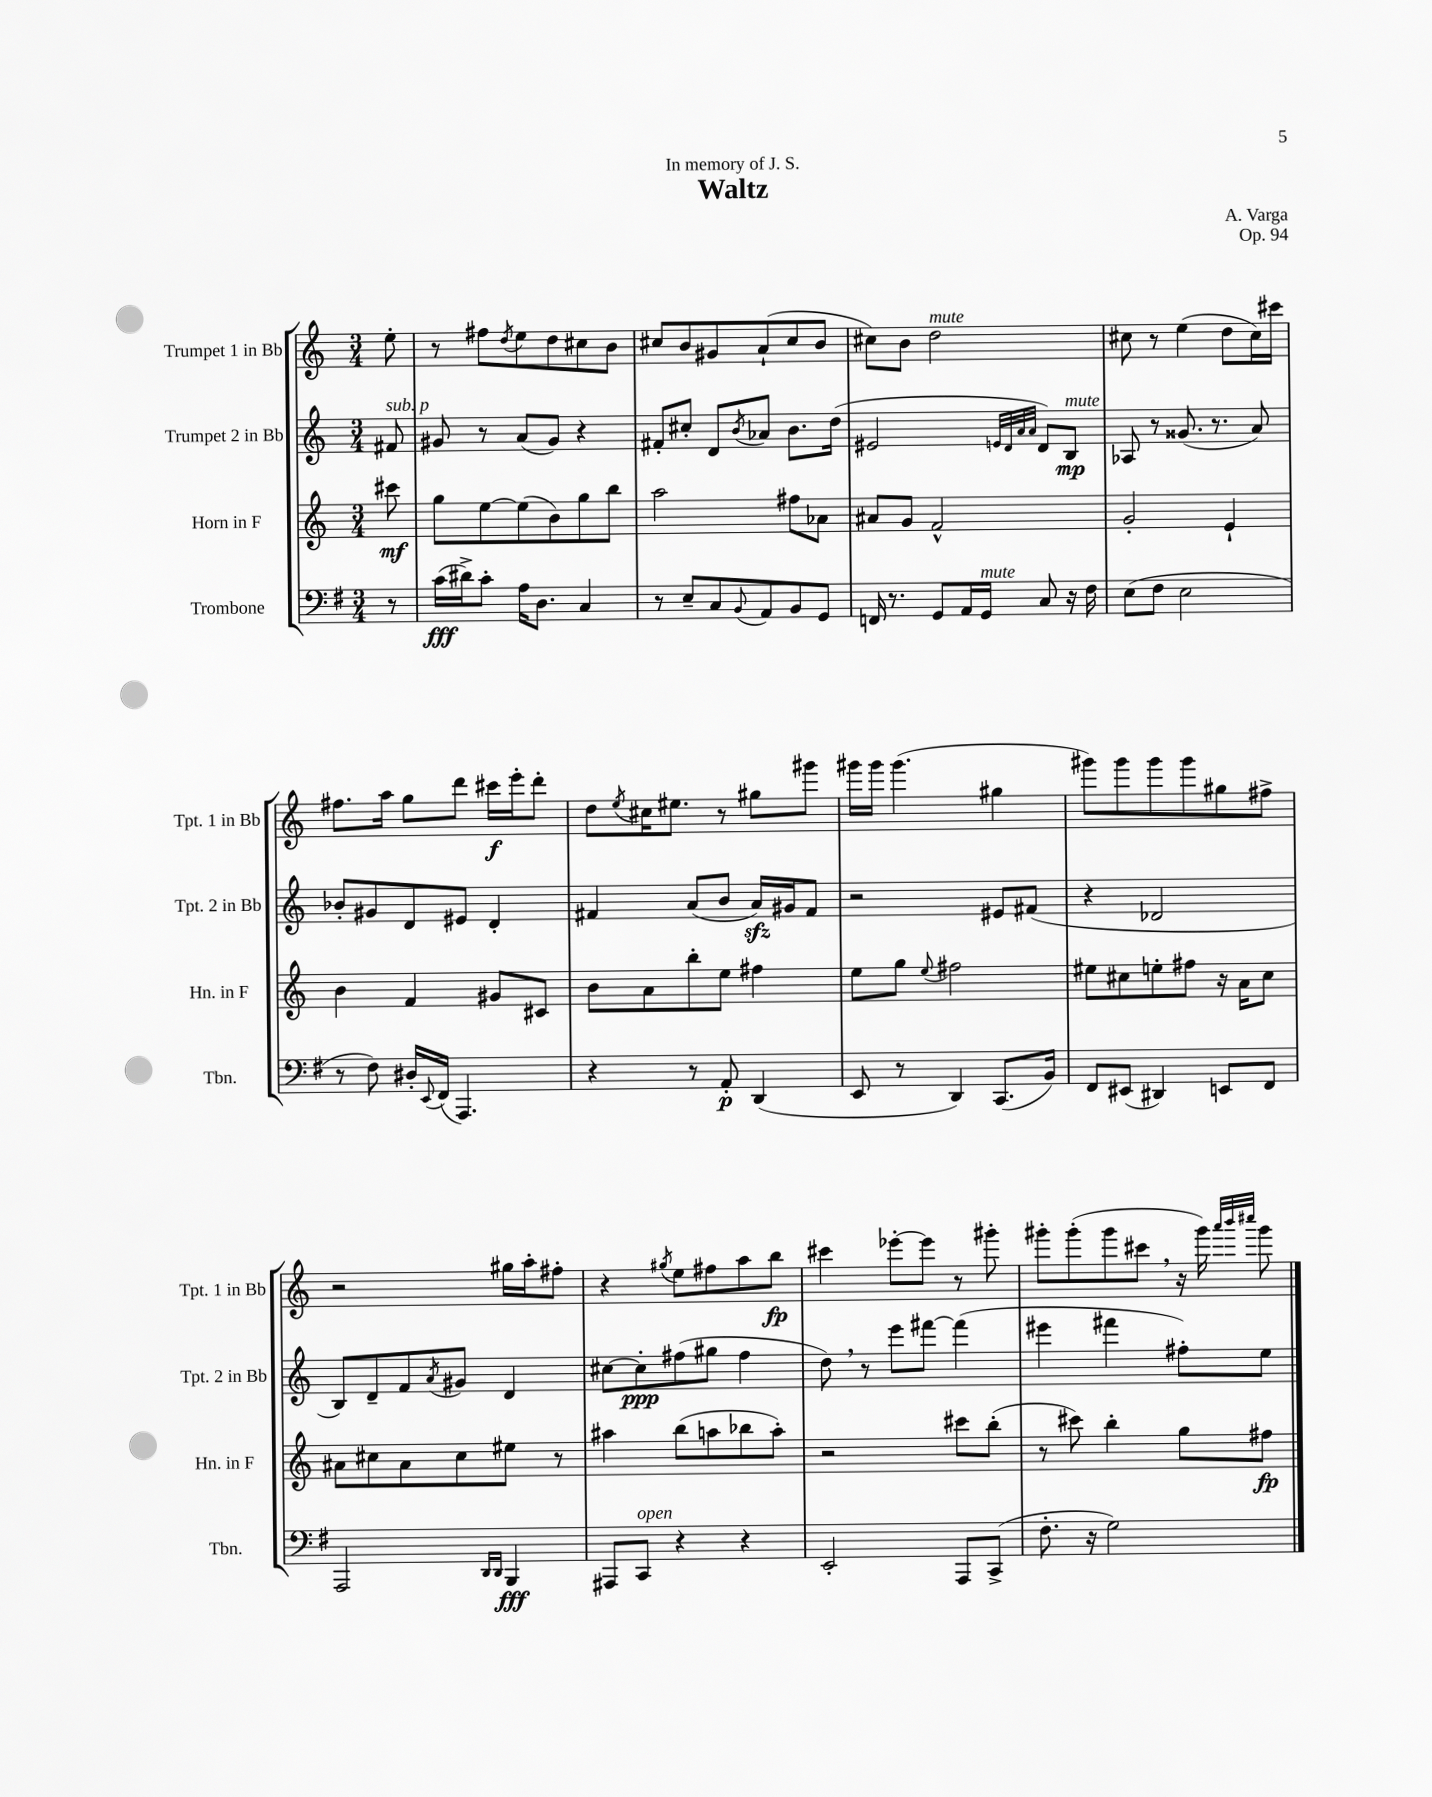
\header { title = "Waltz" composer = "A. Varga" dedication = "In memory of J. S." opus = "Op. 94" }
<<
\new StaffGroup <<
\new Staff = "s0" \with { instrumentName = "Trumpet 1 in Bb" shortInstrumentName = "Tpt. 1 in Bb" } {
    \clef treble \key c \major \numericTimeSignature \time 3/4 \partial 8
    e''8-. |
    r8 fis''8 \acciaccatura { d''8 } e''8 d''8 cis''8 b'8 |
    cis''8 b'8 gis'8 a'8-!( cis''8 b'8 |
    cis''8) b'8 d''2^\markup { \italic "mute" } |
    cis''8 r8 e''4( d''8 cis''16) cis'''16 |
    fis''8. a''16 g''8 d'''8 cis'''16\f e'''16-. d'''8-. |
    d''8 \acciaccatura { e''8 } cis''16 eis''8. r8 gis''8 gis'''8 |
    gis'''16 gis'''16 gis'''4.( gis''4 |
    gis'''8) gis'''8 gis'''8 gis'''8 gis''8 fis''8-> |
    r2 gis''16 a''16-. fis''8-. |
    r4 \acciaccatura { gis''8 } e''8 fis''8 a''8 b''8\fp |
    cis'''4 ees'''8~-. ees'''8 r8 gis'''8-. |
    gis'''8-. gis'''8-.( gis'''8 cis'''8 \breathe r16 gis'''16) \grace { a'''32 b'''32 cis''''32 } gis'''8 \bar "|." |
}
\new Staff = "s1" \with { instrumentName = "Trumpet 2 in Bb" shortInstrumentName = "Tpt. 2 in Bb" } {
    \clef treble \key c \major \numericTimeSignature \time 3/4 \partial 8
    fis'8^\markup { \italic "sub. p" } |
    gis'8 r8 a'8( gis'8) r4 |
    fis'8-. cis''8-. d'8 \acciaccatura { b'8 } aes'8 b'8. d''16( |
    eis'2 \grace { e'32 d'32 a'32 a'32 } d'8) b8\mp^\markup { \italic "mute" } |
    aes8 r8 gisis'8.( r8. a'8) |
    bes'8-. gis'8 d'8 eis'8 d'4-. |
    fis'4 a'8( b'8 a'16\sfz) gis'16 fis'8 |
    r2 eis'8 fis'8( |
    r4 des'2 |
    b8) d'8-- f'8 \acciaccatura { a'8 } gis'8 d'4 |
    cis''8~ cis''8-.\ppp fis''8( gis''8 fis''4 |
    d''8) \breathe r8 e'''8 fis'''8~ fis'''4( |
    eis'''4 fis'''4 fis''8-.) e''8 \bar "|." |
}
\new Staff = "s2" \with { instrumentName = "Horn in F" shortInstrumentName = "Hn. in F" } {
    \clef treble \key c \major \numericTimeSignature \time 3/4 \partial 8
    cis'''8\mf |
    g''8 e''8~ e''8( b'8) g''8 b''8 |
    a''2 fis''8 aes'8 |
    ais'8 g'8 f'2-^ |
    g'2-. e'4-! |
    b'4 f'4 gis'8 cis'8 |
    b'8 a'8 b''8-. e''8 fis''4 |
    e''8 g''8 \appoggiatura { e''8 } fis''2 |
    eis''8 cis''8 e''8-. fis''8 r16 a'16 cis''8 |
    ais'8 cis''8 ais'8 cis''8 eis''8 r8 |
    ais''4 b''8( a''8 bes''8 a''8-.) |
    r2 cis'''8 b''8-.( |
    r8 cis'''8) b''4-. g''8 fis''8\fp \bar "|." |
}
\new Staff = "s3" \with { instrumentName = "Trombone" shortInstrumentName = "Tbn." } {
    \clef bass \key g \major \numericTimeSignature \time 3/4 \partial 8
    r8 |
    c'16\fff( dis'16->) c'8-. a16 d8. c4 |
    r8 e8-- c8 \appoggiatura { b,8 } a,8 b,8 g,8 |
    f,16 r8. g,8 a,16 g,16^\markup { \italic "mute" } c8 r16 fis16 |
    e8( fis8 e2 |
    r8 fis8) dis16-. \appoggiatura { e,8 } fis,16( a,,4.) |
    r4 r8 a,8-.\p d,4( |
    e,8 r8 d,4) c,8.( b,16) |
    fis,8 eis,8( dis,4) e,8 fis,8 |
    a,,2 \grace { d,16 d,16 } b,,4\fff |
    ais,,8 c,8^\markup { \italic "open" } r4 r4 |
    e,2-. a,,8 c,8->( |
    fis8.-. r16 g2) \bar "|." |
}
>>
>>
\layout { \context { \Score \remove "Bar_number_engraver" } }
